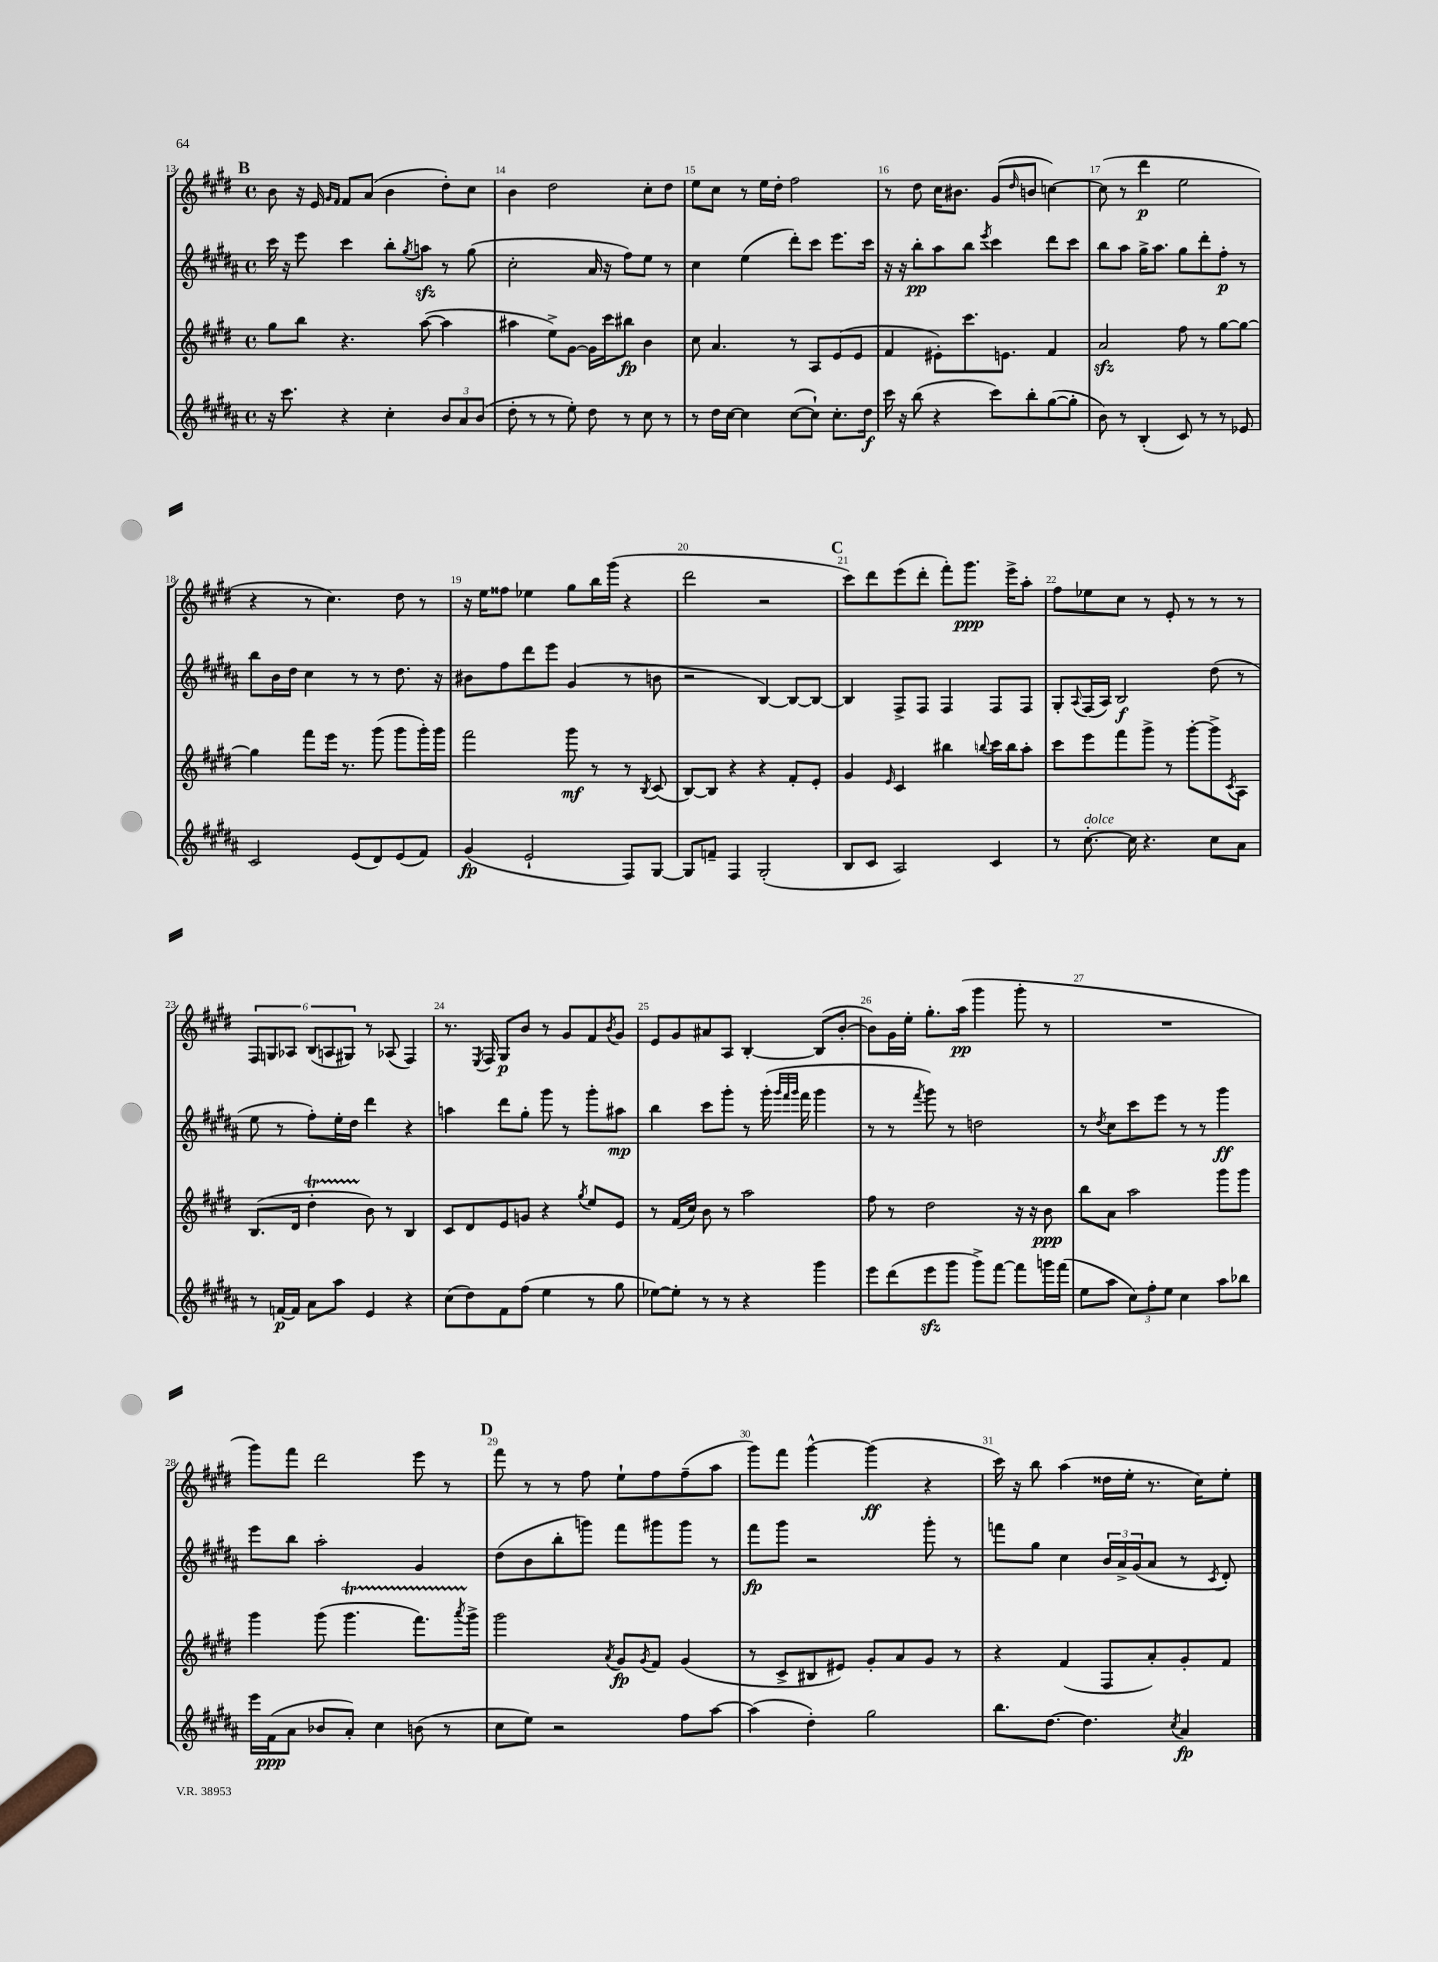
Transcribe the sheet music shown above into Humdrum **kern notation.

**kern	**kern	**kern	**kern
*staff4	*staff3	*staff2	*staff1
*clefG2	*clefG2	*clefG2	*clefG2
*k[f#c#g#d#a#]	*k[f#c#g#d#]	*k[f#c#g#d#a#]	*k[f#c#g#d#]
*M4/4	*M4/4	*M4/4	*M4/4
*met(c)	*met(c)	*met(c)	*met(c)
16r	8gg#	16ccc#	8b
8.ccc#	.	16r	.
.	8bb	8eee	16r
.	.	.	16e
.	.	.	16qqg#
.	.	.	16qqf#
4r	4.r	4ccc#	8f#
.	.	.	(8a
4cc#'	.	8bb'	4b
.	.	8qgg#	.
.	([8aa	8aa	.
12b	4aa]	8r	8dd#')
12a#	.	.	.
.	.	(8gg#	8cc#
(12b	.	.	.
=	=	=	=
8dd#'	4aa#	2cc#'	4b
8r	.	.	.
8r	8ee^)	.	2dd#
8ee')	[8g#	.	.
8dd#	16g#]	16a#	.
.	16ccc#	16r	.
8r	8bb#	8ff#)	.
8cc#	4b	8ee	8cc#'
8r	.	8r	8dd#
=	=	=	=
8r	8cc#	4cc#	8ee
16dd#	4.a	.	8cc#
[16cc#	.	.	.
4cc#]	.	(4ee	8r
.	.	.	16ee
.	.	.	16dd#'
([8cc#	8r	8ddd#')	2ff#
8cc#`])	8A	8ccc#	.
8.cc#'	(8e	8.eee	.
.	8e	.	.
16dd#	.	16ccc#	.
=	=	=	=
16ccc#	4f#	16r	8r
16r	.	16r	.
(8bb	.	8bb'	8dd#
4r	8e#')	8aa#	16cc#
.	.	.	8.b#
.	8.ccc#	8bb	.
.	.	8qeee	.
8ccc#)	.	4ccc#	(8g#
.	8.e	.	.
.	.	.	16qqdd#
8bb'	.	.	8b
([8gg#	4f#	8ddd#	[4cc)
8gg#']	.	8ccc#	.
=	=	=	=
8b)	2a	8bb	(8cc]
8r	.	8aa#	8r
(4B'	.	16gg#^	4ddd#
.	.	8.aa#	.
8c#)	8ff#	8gg#	2ee
8r	8r	8ddd#'	.
8r	[8gg#	8ff#'	.
8e-	8gg#_	8r	.
=	=	=	=
2c#	4gg#]	8bb	4r
.	.	16b	.
.	.	16dd#	.
.	8fff#	4cc#	8r
.	16eee	.	4.cc#)
.	8.r	.	.
(8e	.	8r	.
8d#)	(8ggg#	8r	.
(8e	8ggg#	8.dd#	8dd#
8f#)	16ggg#')	.	8r
.	16ggg#	16r	.
=	=	=	=
(4g#	2fff#	8b#	16r
.	.	.	16ee
.	.	8ff#	8ff##
2e`	.	8ddd#	4ee-
.	.	8eee	.
.	8ggg#	(4g#	8gg#
.	8r	.	16bb
.	.	.	(16ggg#
8F#)	8r	8r	4r
.	8qB	.	.
[8G#	(8c#	8b	.
=	=	=	=
8G#]	[8B)	2r	2ddd#
8f~	8B]	.	.
4F#	4r	.	.
(2G#'	4r	[4B)	2r
.	8f#'	8B_	.
.	8e'	8B_	.
=	=	=	=
8B	4g#	4B]	8ccc#)
8c#	.	.	8ddd#
.	16qqe	.	.
2A#)	4c#	8F#^	(8eee
.	.	8F#	8ddd#'
.	4bb#	4F#	8fff#')
.	.	.	8.ggg#
.	8qqbb	.	.
4c#	16ccc#	8F#	.
.	16bb	.	16eee^
.	8aa'	8F#	8aa'
=	=	=	=
8r	8ccc#	8G#'	8ff#
.	.	8qqA#	.
[8.cc#'	8eee	(16F#	8ee-
.	.	16A#)	.
.	8fff#	2B	8cc#
16cc#]	.	.	.
4.r	8ggg#^	.	8r
.	8r	.	8e'
.	[8ggg#'	.	8r
8cc#	8ggg#^]	(8dd#	8r
.	8qc#	.	.
8a#	8A	8r	8r
=	=	=	=
8r	(8.B	8ee	12F#
.	.	.	12G
[16f	.	8r	.
.	.	.	12A-
16f]	16d#	.	.
8a#	4dd#'	8ff#')	(12B
.	.	.	12A
8aa#	.	16ee'	.
.	.	.	12G#)
.	.	16dd#	.
4e	8b)	4ddd#	8r
.	8r	.	(8A-
4r	4B	4r	4F#)
=	=	=	=
(8cc#	8c#	4aa	8.r
8dd#)	8d#	.	.
.	.	.	8qE
.	.	.	16F#
8f#	8e	8ddd#	8G#
(8ff#	8g	8gg#'	8b
4ee	4r	8ggg#	8r
.	.	8r	8g#
.	8qgg#	.	.
8r	8ee	8ggg#'	8f#
.	.	.	8qb
8gg#	8e	8aa#	8g#
=	=	=	=
[8ee-)	8r	4bb	8e
8ee-']	(16f#	.	8g#
.	16cc#)	.	.
8r	8b	8ccc#	8a#
8r	8r	8ggg#'	8A
4r	2aa	8r	[4B'
.	.	(16ggg#'	.
.	.	32qqggg#	.
.	.	32qqfff#	.
.	.	32qqggg#	.
.	.	16fff#	.
4ggg#	.	4ggg#	(8B]
.	.	.	[8b'
=	=	=	=
8eee	8ff#	8r	8b])
(8ddd#	8r	8r	16g#
.	.	.	16ee'
.	.	8qfff#	.
8eee	2dd#	8ggg#)	8.gg#'
8ggg#	.	8r	.
.	.	.	(16aa
8ggg#^)	.	2dd	4ggg#
[8fff#	.	.	.
8fff#]	16r	.	8ggg#'
.	16r	.	.
16ggg	8b	.	8r
(16fff#	.	.	.
=	=	=	=
8ee	8bb	8r	1r
.	.	8qdd#	.
8aa#	8a	8cc#	.
12cc#)	2aa	8ccc#	.
12ff#'	.	.	.
.	.	8eee	.
12ee	.	.	.
4cc#	.	8r	.
.	.	8r	.
8aa#	8ggg#	4ggg#	.
8bb-	8ggg#	.	.
=	=	=	=
16eee	4ggg#	8eee	8ggg#)
(16f#	.	.	.
8a#	.	8bb	8fff#
8b-	(8ggg#	2aa#'	2ddd#
8a#')	4.ggg#	.	.
4cc#	.	.	.
(8b	8.fff#)	4g#	8eee
8r	.	.	8r
.	8qaaa	.	.
.	16ggg#^	.	.
=	=	=	=
8cc#	2ggg#	(8dd#	8fff#
8ee)	.	8b	8r
2r	.	8bb'	8r
.	.	8ggg)	8ff#
.	8qa	.	.
.	8g#	8fff#	8ee`
.	8qg#	.	.
.	8f#	8ggg#	8ff#
8ff#	(4g#	8ggg#	(8ff#~
[8aa#	.	8r	8aa
=	=	=	=
(4aa#]	8r	8fff#	8ggg#)
.	8c#^	8ggg#	8fff#
4dd#')	8B#	2r	[4ggg#^^
.	8e#)	.	.
2gg#	8g#'	.	(4ggg#]
.	8a	.	.
.	8g#	8ggg#'	4r
.	8r	8r	.
=	=	=	=
8.bb	4r	8fff	16ccc#)
.	.	.	16r
.	.	8gg#	8bb
[8.dd#	.	.	.
.	(4f#	4cc#	(4aa
4.dd#]	.	.	.
.	8F#	24b	16dd##
.	.	24a#^	.
.	.	.	16ee'
.	.	(24g#	.
.	8a')	8a#	8.r
8qcc#	.	.	.
4a#	8g#'	8r	.
.	.	.	16cc#)
.	.	8qc#	.
.	8f#	8d#')	8ee'
==	==	==	==
*-	*-	*-	*-
